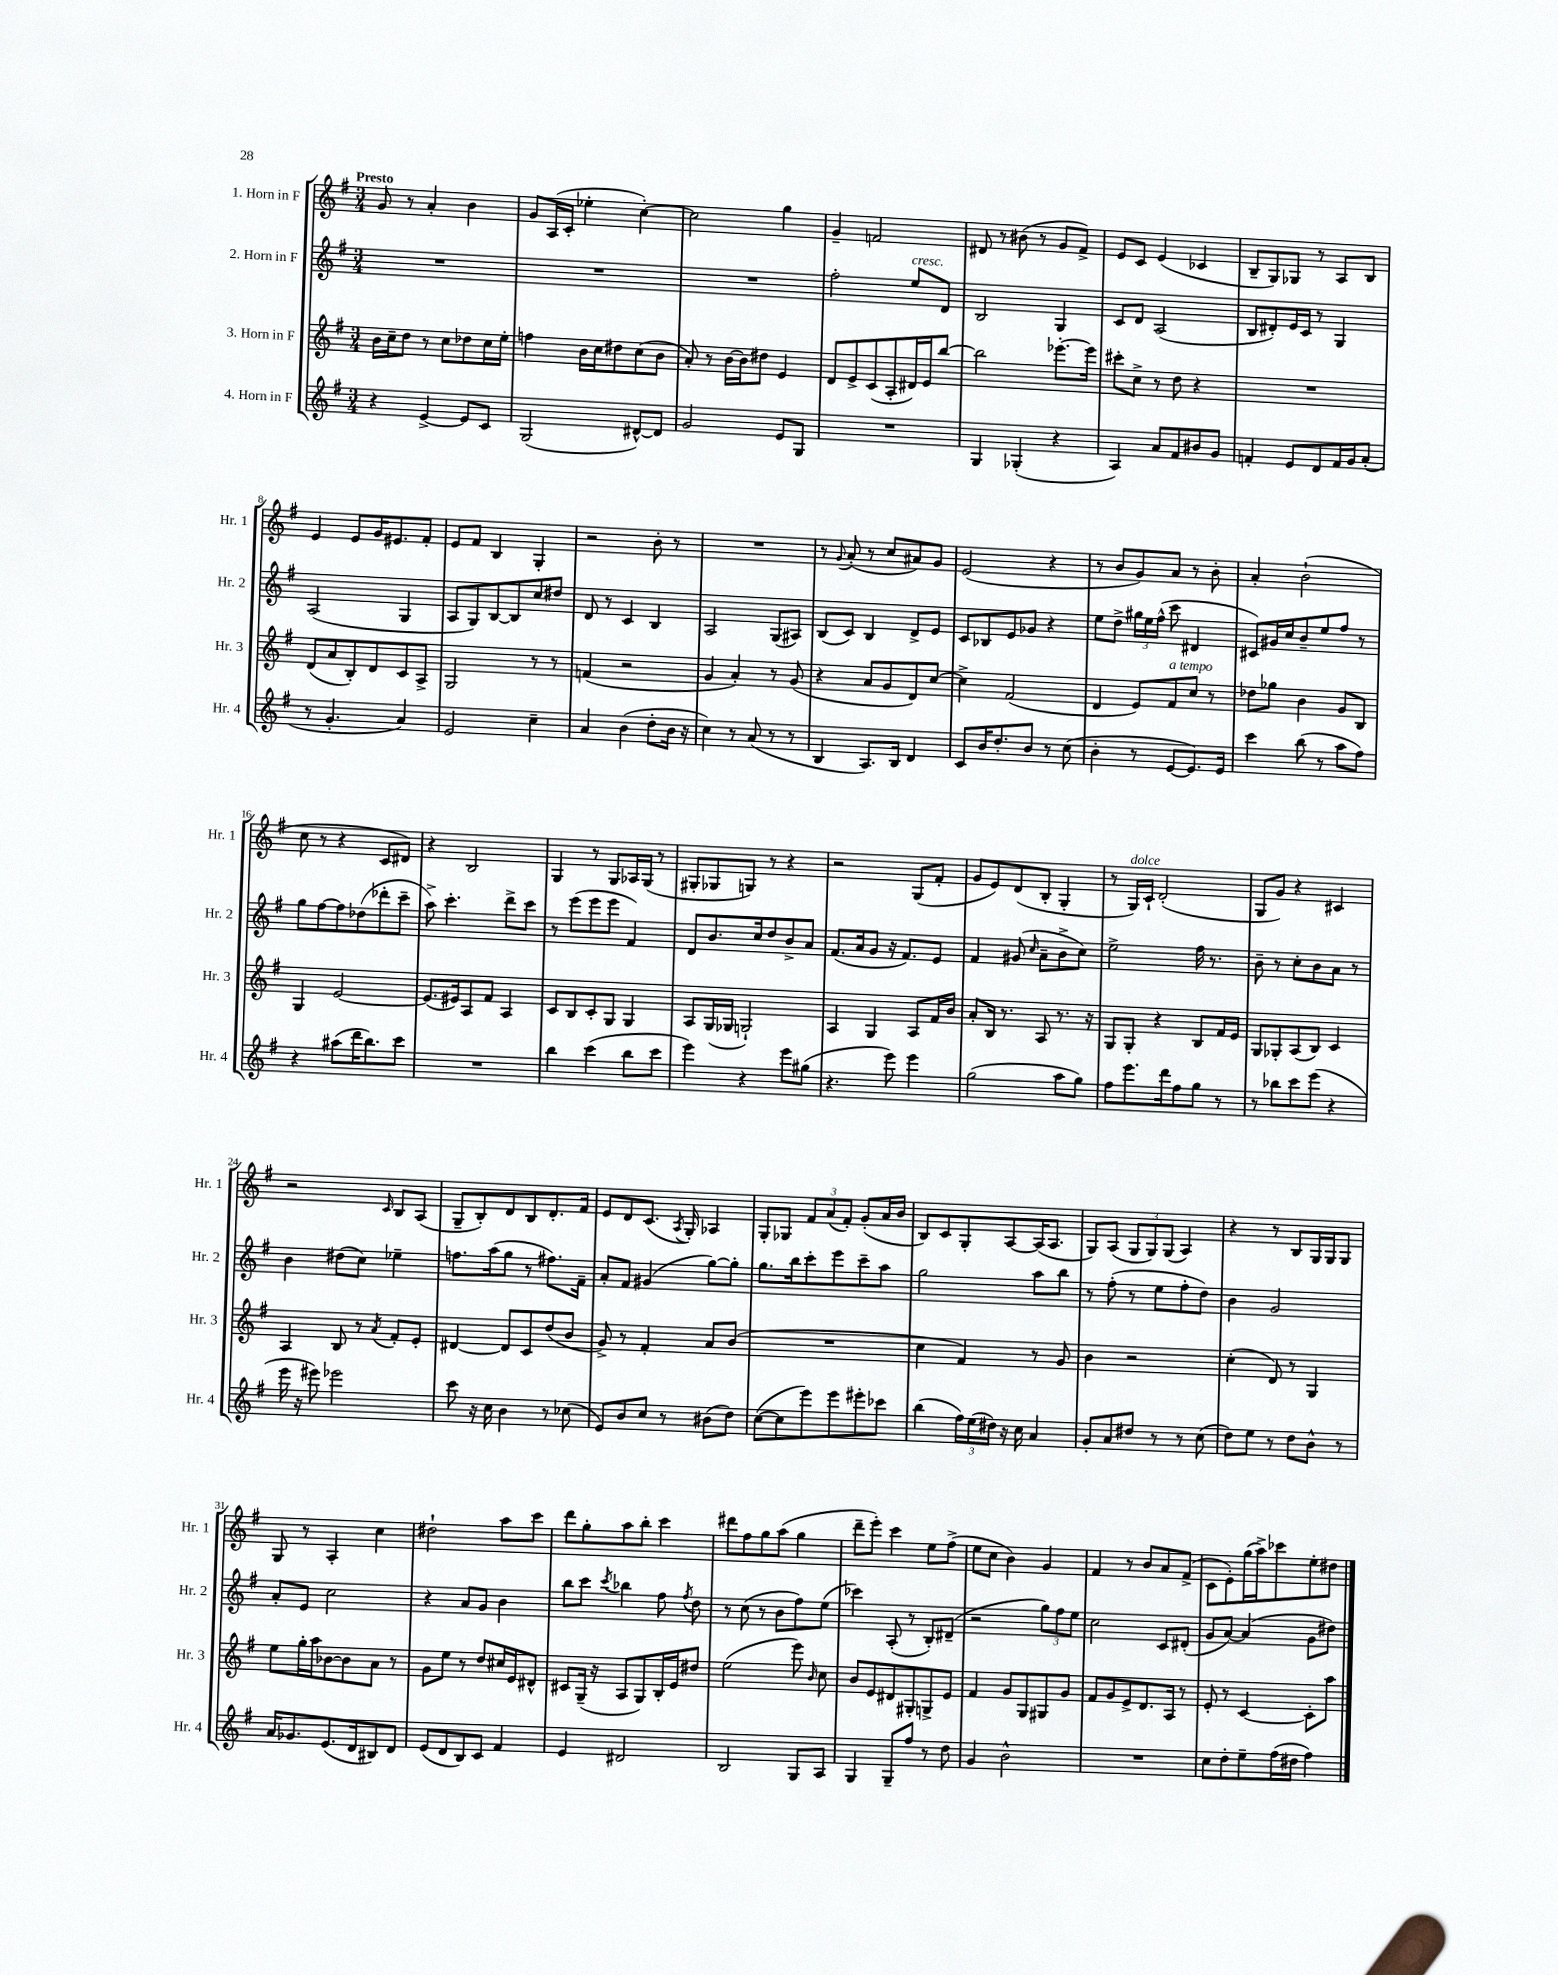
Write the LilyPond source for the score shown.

<<
\new StaffGroup <<
\new Staff = "s0" \with { instrumentName = "1. Horn in F" shortInstrumentName = "Hr. 1" } {
    \clef treble \key g \major \numericTimeSignature \time 3/4 \tempo "Presto"
    \autoBeamOff g'8 r8 a'4-. b'4 |
    g'8[ a16( c'16]-. ees''4-. c''4~-.) |
    c''2 g''4 |
    g'4-- f'2 |
    dis'8 r8 bis'8( r8 g'8[ fis'8]->) |
    e'8[ c'8] e'4( ces'4 |
    b8[-- g8) ges8] r8 a8[ b8] |
    e'4 e'8[ g'16 eis'8. fis'8]-. |
    e'8[ fis'8] b4 g4-. |
    r2 b'8-. r8 |
    R2. |
    r8 \appoggiatura { g'8 } a'8-.( r8 c''8[ ais'8) g'8] |
    e'2( r4 |
    r8 b'8[ g'8) a'8] r8 b'8-. |
    a'4-. b'2-!( |
    c''8 r8 r4 c'8[ dis'8]) |
    r4 b2 |
    g4 r8 g8[ aes16 g16]( r8 |
    gis8[-. ges8 g8]) r8 r4 |
    r2 g8[( fis'8]-. |
    g'8[ e'8) d'8( b8]-. g4-. |
    r8 g16[^\markup { \italic "dolce" }) c'16]-! d'2-.( |
    g8[ g'8]) r4 cis'4 |
    r2 \grace { c'16 } b8[ a8]( |
    g8[-- b8-.) d'8 b8 d'8.-. fis'16] |
    e'8[ d'8 c'8.]( \acciaccatura { a8 } g16-.) aes4 |
    g8[-. ges8] \tuplet 3/2 { fis'8[ a'8( fis'8]-.) } g'8[-.( a'16 b'16] |
    b8[) c'8 g8-. a8~ a16( a8.] |
    g8[) a8]( \tuplet 3/2 { g8[ g8) g8]( } a4) |
    r4 r8 b8[ g16 g16 g8] |
    g8 r8 a4-. c''4 |
    dis''2-! a''8[ c'''8] |
    d'''8[ g''8-. a''8 b''8]-. c'''4 |
    dis'''8[ fis''8 g''8 a''8]( g''4 |
    d'''8[-- e'''8]-.) c'''4 e''8[ fis''8]->( |
    e''8[ c''8] b'4) g'4 |
    fis'4 r8 b'8[ a'8 fis'8]->( |
    c'8[ e'8-.) g''16( a''16->) ces'''8 e''8-. dis''8] \bar "|." |
}
\new Staff = "s1" \with { instrumentName = "2. Horn in F" shortInstrumentName = "Hr. 2" } {
    \clef treble \key g \major \numericTimeSignature \time 3/4
    \autoBeamOff R2. |
    R2. |
    R2. |
    fis''2-. e''8[^\markup { \italic "cresc." } d'8] |
    b2 g4 |
    c'8[ d'8] a2( |
    b8[ dis'8-.) e'16 c'16] r8 g4 |
    a2( g4 |
    a8[ g8) b8~ b8 c''8 dis''8] |
    d'8 r8 c'4 b4 |
    a2 g8[( ais8]) |
    b8[( c'8]) b4 d'8[-> e'8] |
    c'8[ bes8 e'8 ges'8] r4 |
    e''8[ d''8]-> \tuplet 3/2 { gis''16[ e''16 fis''16]-^( } c'''8 dis'4 |
    cis'8[) gis'16 c''16 b'8-- e''8 fis''8] r8 |
    g''8[ fis''8~ fis''8 des''8( des'''8-. c'''8]-- |
    a''8->) c'''4.-. d'''8[-> c'''8] |
    r8 e'''8[( e'''8 e'''8] fis'4) |
    d'8[ b'8. c''16 d''8 b'8-> a'8] |
    fis'8.[( a'16 g'8] r16 fis'8.[) e'8] |
    fis'4 gis'8( \grace { c''16 } a'8[-- b'8-> c''8]) |
    e''2-> fis''16 r8. |
    b'8-- r8 c''8[-. b'8 a'8] r8 |
    b'4 dis''8[( c''8]) ees''4-- |
    f''8.[ a''16( g''8] r8 fis''8.[) fis'16]-- |
    a'8[-. fis'8] gis'4( g''8[~) g''8]-. |
    g''8.[ b''16 c'''8-. e'''8 c'''8-- a''8] |
    g''2 a''8[ b''8] |
    r8 fis''8-.( r8 e''8[ fis''8-. d''8]) |
    b'4 g'2 |
    a'8[-. e'8] c''2 |
    r4 a'8[ g'8] b'4 |
    b''8[ c'''8] \acciaccatura { c'''8 } bes''4 fis''8 \acciaccatura { fis''8 } d''8 |
    r8 c''8( r8 b'8[ fis''8) e''8]( |
    ces'''4) a8-.( r8 b8[-.) dis'8]--( |
    r2 \tuplet 3/2 { g''8[) fis''8 e''8] } |
    c''2 c'8[ dis'8]-.( |
    g'8[ a'8]~) a'4( g'8[ dis''8]) \bar "|." |
}
\new Staff = "s2" \with { instrumentName = "3. Horn in F" shortInstrumentName = "Hr. 3" } {
    \clef treble \key g \major \numericTimeSignature \time 3/4
    \autoBeamOff b'16[ c''16-- d''8] r8 c''8[ des''8 c''16 e''16]-. |
    f''4 b'16[ c''16 dis''8 c''8( b'8] |
    a'8-.) r8 b'16[~ b'16 dis''8] e'4 |
    d'8[ e'8-> c'8( a8-. dis'16) e'16 b''8]~ |
    b''2 ees'''8.[~-. ees'''16] |
    cis'''8[-. c''8]-> r8 d''8 r4 |
    R2. |
    d'8[( a'8 b8-.) d'8 c'8 a8]-> |
    g2 r8 r8 |
    f'4( r2 |
    g'4 a'4-.) r8 g'8( |
    r4 a'8[ g'8 d'8) c''8]~ |
    c''4-> fis'2( |
    d'4 e'8[) fis'8^\markup { \italic "a tempo" } c''8] r8 |
    des''8[ ges''8] b'4 g'8[ b8] |
    g4 e'2~ |
    e'8.[( eis'16) a8 fis'8] a4 |
    c'8[ b8 c'8-. g8] g4 |
    a8[ g16( ges16] g2-!) |
    a4 g4 a8[ fis'16 b'16] |
    a'8[-. b16] r8. a8 r8. r16 |
    g8[ g8]-. r4 b8[ fis'16 e'16] |
    g8[ ges8-. a8( b8]) c'4 |
    a4 b8 r8 \acciaccatura { a'8 } fis'8[-. e'8]-. |
    dis'4~ dis'8[ c'8 d''8( b'8] |
    g'8->) r8 fis'4-. a'8[ b'8]( |
    R2. |
    c''4 fis'4) r8 g'8 |
    b'4 r2 |
    c''4-.( d'8) r8 g4 |
    e''8[ g''16-. a''16 bes'8~ bes'8 a'8] r8 |
    g'8[ e''8] r8 d''8[ cis''16 e'16 dis'8]-^ |
    cis'8[ g16]--( r16 a8[ g8) b16-. e'16 dis''8] |
    e''2( e'''8) \grace { b'16 } c''8 |
    b'8[ e'8 dis'8 gis8-. g8-> e'8] |
    fis'4 g'8[ g8 gis8 g'8] |
    fis'8[ g'8 e'8-> d'8. a16] r8 |
    e'8-. r8 c'4~ c'8[-. a''8] \bar "|." |
}
\new Staff = "s3" \with { instrumentName = "4. Horn in F" shortInstrumentName = "Hr. 4" } {
    \clef treble \key g \major \numericTimeSignature \time 3/4
    \autoBeamOff r4 e'4~-> e'8[ c'8] |
    g2( dis'8[~-^) dis'8] |
    g'2 e'8[ g8] |
    R2. |
    g4 ges4-.( r4 |
    a4) a'8[ fis'8 bis'8 g'8] |
    f'4-. e'8[ d'8 f'16 g'16 a'8]-.( |
    r8 g'4.-. a'4) |
    e'2 c''4-- |
    a'4 b'4( d''8[-. b'16] r16 |
    c''4) r8 a'8( r8 r8 |
    b4 a8.[) b16] d'4 |
    c'8[ b'16 d''8.-. b'8] r8 c''8( |
    b'4-. r8 e'8[~ e'8.) e'16] |
    c'''4 b''8( r8 a''8[ fis''8]) |
    r4 ais''8[( d'''16 b''8.) c'''8] |
    R2. |
    b''4 c'''4( b''8[ c'''8] |
    e'''4) r4 e'''8[ gis''8]( |
    r4. e'''8) e'''4 |
    g''2( a''8[ g''8]) |
    fis''8[ e'''8. d'''16 fis''8 g''8] r8 |
    r8 bes''8[ c'''8 e'''8]( r4 |
    e'''16 r16 eis'''8) ees'''2 |
    c'''8 r16 c''16 b'4 r8 ces''8( |
    e'8[) b'8 c''8] r8 bis'8[( d''8]) |
    c''8[~( c''8 e'''8) e'''8 eis'''8-. ces'''8] |
    b''4( \tuplet 3/2 { fis''16[) e''16( dis''16]) } r16 c''16 a'4 |
    g'8[-. a'8 dis''8] r8 r8 c''8( |
    d''8[) e''8] r8 d''8[ b'8]-^ r8 |
    a'16[ ges'8. e'8.( d'16 bis8) d'8] |
    e'8[( d'8 b8) c'8] fis'4 |
    e'4 dis'2 |
    b2 g8[ a8] |
    g4 g8[-- fis''8] r8 d''8 |
    g'4 b'2-^ |
    R2. |
    c''8[ d''8-. e''8-- fis''16( dis''16] fis''4) \bar "|." |
}
>>
>>
